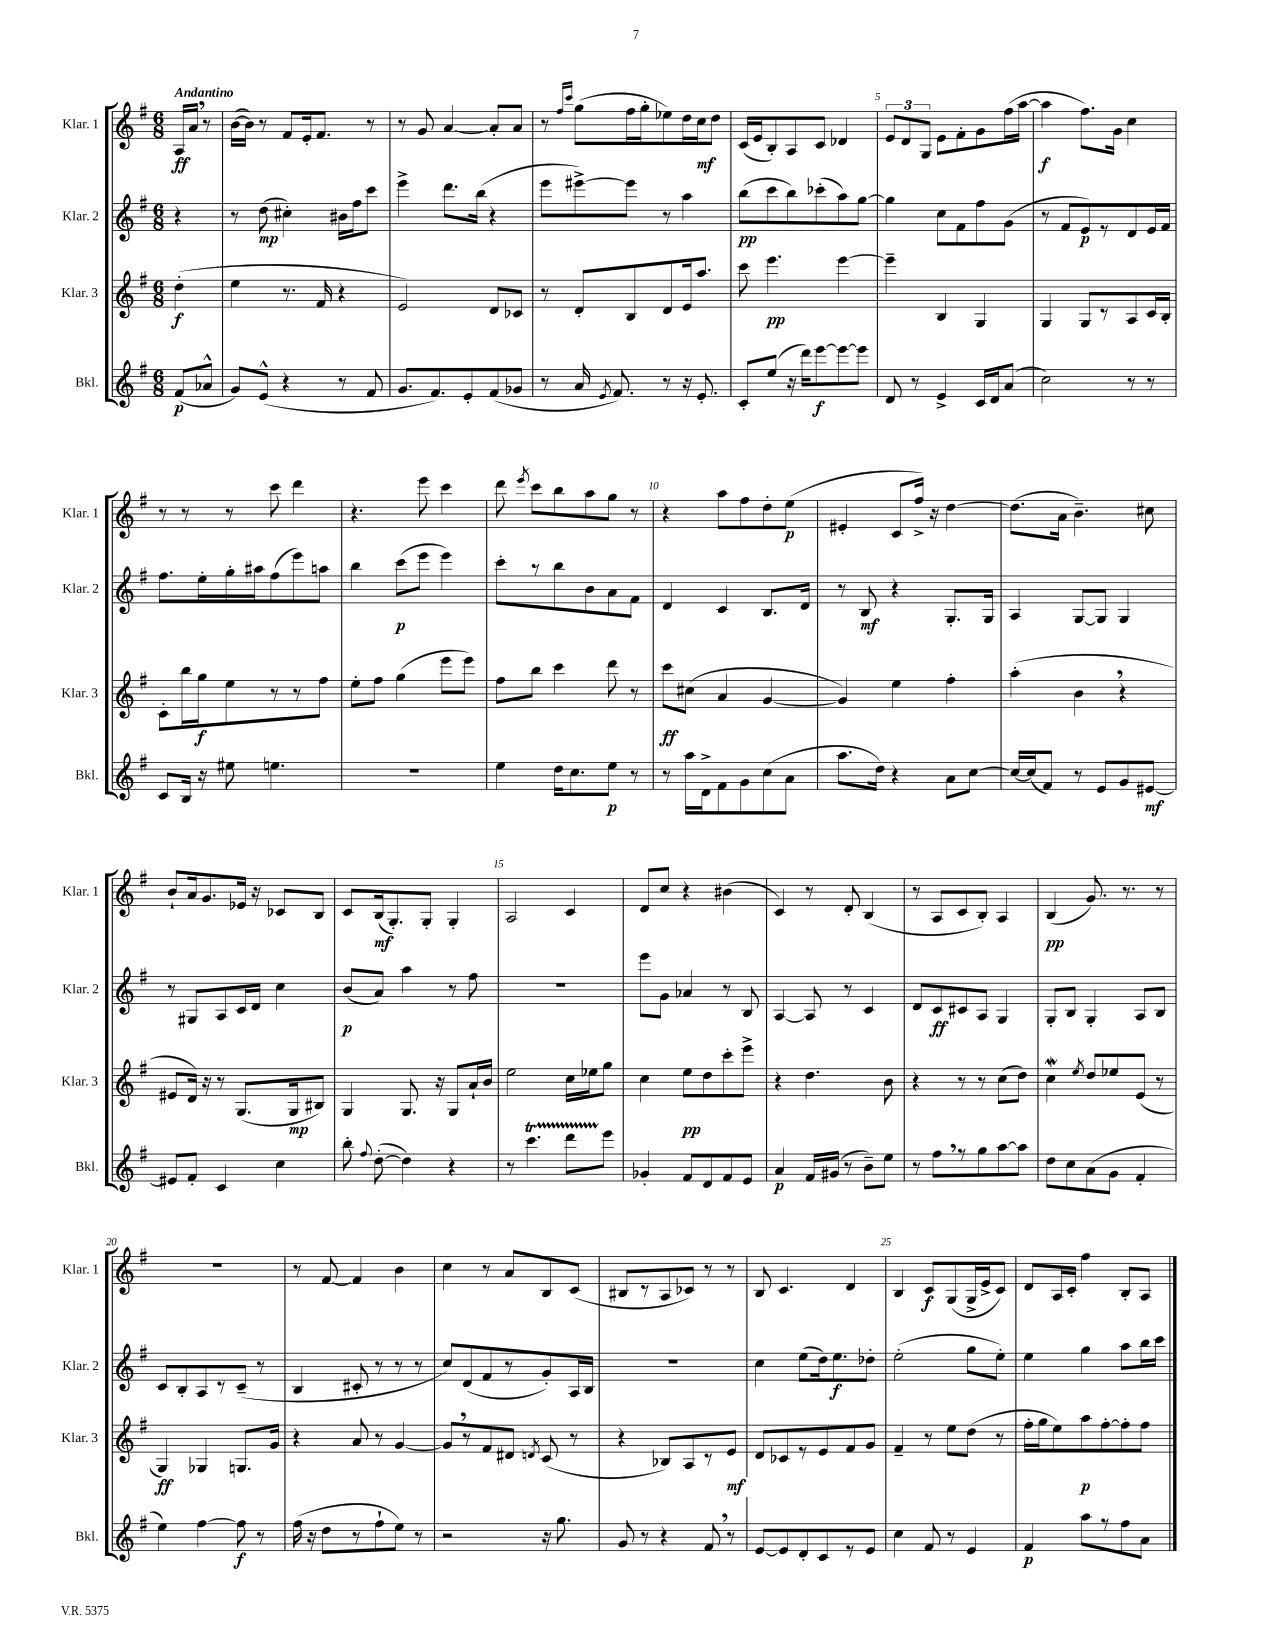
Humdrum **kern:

**kern	**dynam	**kern	**dynam	**kern	**dynam	**kern	**dynam
*part4	*part4	*part3	*part3	*part2	*part2	*part1	*part1
*staff4	*staff4	*staff3	*staff3	*staff2	*staff2	*staff1	*staff1
*I"Bkl.	*	*I"Klar. 3	*	*I"Klar. 2	*	*I"Klar. 1	*
*I'Bkl.	*	*I'Klar. 3	*	*I'Klar. 2	*	*I'Klar. 1	*
*clefG2	*	*clefG2	*	*clefG2	*	*clefG2	*
*k[f#]	*	*k[f#]	*	*k[f#]	*	*k[f#]	*
*M6/8	*	*M6/8	*	*M6/8	*	*M6/8	*
=	=	=	=	=	=	=	=
!	!	!	!	!	!	!LO:TX:a:B:t=Andantino	!
(8f#/L	p	(4dd'\	f	4r	.	16A/LL	ff
.	.	.	.	.	.	16a,/JJ	.
8a-X^^/J	.	.	.	.	.	8r	.
=1	=1	=1	=1	=1	=1	=1	=1
8g/L)	.	4ee\	.	8r	.	([16b\LL	.
.	.	.	.	.	.	16b\JJ])	.
(8e^^/J	.	.	.	(8dd\	mp	8r	.
4r	.	8.r	.	4cc#X'\)	.	8f#/L	.
.	.	.	.	.	.	16e'/k	.
.	.	16f#/	.	.	.	8.f#/J	.
8r	.	4r	.	16b#X\LL	.	.	.
.	.	.	.	16ff#\J	.	.	.
8f#/	.	.	.	8ccc\J	.	8r	.
=2	=2	=2	=2	=2	=2	=2	=2
8.g/L	.	2e/)	.	4eee^\	.	8r	.
.	.	.	.	.	.	8g/	.
8.f#/)	.	.	.	.	.	.	.
.	.	.	.	8.ddd\L	.	[4a/	.
8e'/	.	.	.	.	.	.	.
.	.	.	.	(16bb\Jk	.	.	.
(8f#/	.	8d/L	.	4r	.	8a'/L]	.
8g-X/J	.	8c-X/J	.	.	.	8a/J	.
=3	=3	=3	=3	=3	=3	=3	=3
8r	.	8r	.	8eee\L	.	8r	.
.	.	.	.	.	.	16qqff#/LL	.
.	.	.	.	.	.	16qqccc/JJ	.
16a/	.	8d'/L	.	[8eee#X^\)	.	(8gg\L	.
8qe/	.	.	.	.	.	.	.
8.f#/)	.	.	.	.	.	.	.
.	.	8B/	.	8eee#\J]	.	16ff#\L	.
.	.	.	.	.	.	16gg'\J	.
8r	.	8d/	.	8r	.	8ee-X\)	.
16r	.	16e/k	.	4aa\	.	16dd\L	.
8.e'/	.	8.aa/J	.	.	.	16cc\J	mf
.	.	.	.	.	.	8dd\J	.
=4	=4	=4	=4	=4	=4	=4	=4
8c'/L	.	8ccc\	.	(8bb\L	pp	(16c/LL	.
.	.	.	.	.	.	16e/J	.
(8ee/J	.	4.eee\	pp	8ccc\	.	8B'/)	.
16r	.	.	.	8bb\)	.	8A/	.
16ddd\KL)	.	.	.	.	.	.	.
[8eee\	f	.	.	(8ccc-X'\	.	8c/J	.
8eee\_	.	[4eee\	.	8aa\)	.	4d-X/	.
8eee\J]	.	.	.	[8gg\J	.	.	.
=5	=5	=5	=5	=5	=5	=5	=5
8d/	.	4eee~\]	.	4gg\]	.	12e/L	.
.	.	.	.	.	.	12d/	.
8r	.	.	.	.	.	.	.
.	.	.	.	.	.	12G/J	.
4e^/	.	4B/	.	8cc\L	.	8e\L	.
.	.	.	.	8f#\	.	8f#'\	.
16c/LL	.	4G/	.	8ff#\	.	8g\	.
16d/J	.	.	.	.	.	.	.
(8a/J	.	.	.	(8g\J	.	(16ff#\L	.
.	.	.	.	.	.	[16aa\JJ	.
=6	=6	=6	=6	=6	=6	=6	=6
2cc\)	.	4G/	.	8r	.	4aa\]	f
.	.	.	.	8f#/L	.	.	.
.	.	8G/L	.	8e/)	p	8.ff#\L)	.
.	.	8r	.	8r	.	.	.
.	.	.	.	.	.	16g\Jk	.
8r	.	8A/	.	8d/	.	4cc\	.
8r	.	16c/L	.	16e/L	.	.	.
.	.	16B'/JJ	.	16f#/JJ	.	.	.
!!LO:LB:g=z
=7	=7	=7	=7	=7	=7	=7	=7
8c/L	.	8c'\L	.	8.ff#\L	.	8r	.
16B/Jk	.	16bb\L	.	.	.	8r	.
16r	.	16gg\J	f	16ee'\L	.	.	.
8ee#X\	.	8ee\	.	16gg'\	.	8r	.
.	.	.	.	16aa#X\J	.	.	.
4.een\	.	8r	.	(8ff#\	.	8ccc\	.
.	.	8r	.	8eee\)	.	4ddd\	.
.	.	8ff#\J	.	8aan\J	.	.	.
=8	=8	=8	=8	=8	=8	=8	=8
2.r	.	8ee'\L	.	4bb\	.	4.r	.
.	.	8ff#\J	.	.	.	.	.
.	.	(4gg\	.	(8ccc\L	p	.	.
.	.	.	.	8eee\J	.	8eee\	.
.	.	8eee\L	.	4eee\)	.	4ccc\	.
.	.	8eee\J)	.	.	.	.	.
=9	=9	=9	=9	=9	=9	=9	=9
4ee\	.	8ff#\L	.	8ccc'\L	.	8ddd\	.
.	.	.	.	.	.	8qeee/	.
.	.	8bb\J	.	8r	.	8ccc\L	.
16dd\KL	.	4ccc\	.	8bb\	.	8bb\	.
8.cc\	.	.	.	.	.	.	.
.	.	.	.	8b\	.	8aa\	.
8ee\J	p	8ddd\	.	8a\	.	8gg\J	.
8r	.	8r	.	8f#\J	.	8r	.
=10	=10	=10	=10	=10	=10	=10	=10
8r	.	8ccc\L	ff	4d/	.	4r	.
16aa\LL	.	(8cc#X\J	.	.	.	.	.
16d^\J	.	.	.	.	.	.	.
8f#\	.	4a/	.	4c/	.	8aa\L	.
8g\	.	.	.	.	.	8ff#\	.
(8cc\	.	[4g/	.	8.B/L	.	8dd'\	.
8a\J	.	.	.	.	.	(8ee\J	p
.	.	.	.	16d/Jk	.	.	.
=11	=11	=11	=11	=11	=11	=11	=11
8.aa\L	.	4g/])	.	8r	.	4e#X'/	.
.	.	.	.	8B/	mf	.	.
16dd\Jk)	.	.	.	.	.	.	.
4r	.	4ee\	.	4r	.	8c/L	.
.	.	.	.	.	.	16ff#^/Jk)	.
.	.	.	.	.	.	16r	.
8a\L	.	4ff#'\	.	8.G'/L	.	[4dd\	.
[8cc\J	.	.	.	.	.	.	.
.	.	.	.	16G/Jk	.	.	.
=12	=12	=12	=12	=12	=12	=12	=12
16cc/LL_	.	(4aa'\	.	4A/	.	(8.dd\L]	.
(16cc/J]	.	.	.	.	.	.	.
8f#/J)	.	.	.	.	.	.	.
.	.	.	.	.	.	16a\Jk	.
8r	.	4b,\	.	[8G/L	.	4.b~\)	.
8e/L	.	.	.	8G/J]	.	.	.
8g/	.	4r	.	4G/	.	.	.
[8e#X/J	mf	.	.	.	.	8cc#X\	.
!!LO:LB:g=z
=13	=13	=13	=13	=13	=13	=13	=13
8e#X/L]	.	8e#X/L	.	8r	.	8b`/L	.
8f#'/J	.	16d/Jk)	.	8G#X/L	.	16a/k	.
.	.	16r	.	.	.	8.g/	.
4c/	.	8r	.	8A/	.	.	.
.	.	(8.G/L	.	16c/L	.	16e-X/Jk	.
.	.	.	.	16d/JJ	.	16r	.
4cc\	.	.	.	4cc\	.	8c-X/L	.
.	.	16G/k	mp	.	.	.	.
.	.	8B#X/J)	.	.	.	8B/J	.
=14	=14	=14	=14	=14	=14	=14	=14
8bb'\	.	4G/	.	(8b/L	p	8c/L	.
8qqff#/	.	.	.	.	.	.	.
([8dd'\	.	.	.	8a/J)	.	(16B/k	mf
.	.	.	.	.	.	8.G'/)	.
4dd\])	.	8.G/	.	4aa\	.	.	.
.	.	.	.	.	.	8G'/J	.
.	.	16r	.	.	.	.	.
4r	.	8G/L	.	8r	.	4G'/	.
.	.	16a`/L	.	8ff#\	.	.	.
.	.	16b/JJ	.	.	.	.	.
=15	=15	=15	=15	=15	=15	=15	=15
8r	.	2ee\	.	2.r	.	2A/	.
4.cccT\	.	.	.	.	.	.	.
8dddTTT\L	.	16cc\LL	.	.	.	4c/	.
.	.	16ee-X\J	.	.	.	.	.
8eee\J	.	8gg\J	.	.	.	.	.
=16	=16	=16	=16	=16	=16	=16	=16
4g-X'/	.	4cc\	.	8eee\L	.	8d/L	.
.	.	.	.	8g\J	.	8cc/J	.
8f#/L	.	8ee\L	pp	4a-X/	.	4r	.
8d/	.	8dd\	.	.	.	.	.
8f#/	.	8ccc'\	.	8r	.	(4b#X\	.
8e/J	.	8eee^\J	.	8B/	.	.	.
=17	=17	=17	=17	=17	=17	=17	=17
4a/	p	4r	.	[4A/	.	4c/)	.
16f#/LL	.	4.dd\	.	8A/]	.	8r	.
(16g#X/JJ	.	.	.	.	.	.	.
8r	.	.	.	8r	.	8d'/	.
8b~\L)	.	.	.	4c/	.	(4B/	.
8ee\J	.	8b\	.	.	.	.	.
=18	=18	=18	=18	=18	=18	=18	=18
8r	.	4r	.	8d/L	.	8r	.
8ff#,\L	.	.	.	8c/	ff	8A/L	.
8r	.	8r	.	8c#X/	.	8c/	.
8gg\	.	8r	.	8A/J	.	8B'/J)	.
[8aa\	.	(8cc\L	.	4G/	.	4A/	.
8aa\J]	.	8dd\J)	.	.	.	.	.
=19	=19	=19	=19	=19	=19	=19	=19
8dd\L	.	4ccw\	.	8G'/L	.	(4B/	pp
8cc\	.	.	.	8B/J	.	.	.
.	.	8qee/	.	.	.	.	.
(8a\	.	8dd/L	.	4G'/	.	8.g/)	.
8g\J	.	8ee-X/	.	.	.	.	.
.	.	.	.	.	.	8.r	.
4f#'/	.	(8e/J	.	8A/L	.	.	.
.	.	8r	.	8B/J	.	8r	.
!!LO:LB:g=z
=20	=20	=20	=20	=20	=20	=20	=20
4ee\)	.	4G/)	ff	8c/L	.	2.r	.
.	.	.	.	8B'/	.	.	.
[4ff#\	.	4G-X/	.	8A/	.	.	.
.	.	.	.	8r	.	.	.
8ff#\]	f	8.Gn/L	.	(8c~/J	.	.	.
8r	.	.	.	8r	.	.	.
.	.	16g/Jk	.	.	.	.	.
=21	=21	=21	=21	=21	=21	=21	=21
(16ff#\	.	4r	.	4B/	.	8r	.
16r	.	.	.	.	.	.	.
8dd\L	.	.	.	.	.	[8f#/	.
8r	.	8a/	.	8c#X'/	.	4f#/]	.
8ff#`\	.	8r	.	8r	.	.	.
8ee\J)	.	[4g/	.	8r	.	4b\	.
8r	.	.	.	8r	.	.	.
=22	=22	=22	=22	=22	=22	=22	=22
2r	.	8g,/L]	.	8cc/L)	.	4cc\	.
.	.	8r	.	(8d/	.	.	.
.	.	8f#/	.	8f#/	.	8r	.
.	.	8d#X/J	.	8r	.	8a/L	.
.	.	8qdn/	.	.	.	.	.
16r	.	(8c/	.	8g'/)	.	8B/	.
8.gg\	.	.	.	.	.	.	.
.	.	8r	.	16A/L	.	(8c/J	.
.	.	.	.	16B/JJ	.	.	.
=23	=23	=23	=23	=23	=23	=23	=23
8g/	.	4r	.	2.r	.	8B#X/L	.
8r	.	.	.	.	.	8r	.
4r	.	8B-X/L)	.	.	.	8A/	.
.	.	8A/	.	.	.	8c-X/J)	.
8f#,/	.	8r	.	.	.	8r	.
8r	.	8e/J	mf	.	.	8r	.
=24	=24	=24	=24	=24	=24	=24	=24
[8e/L	.	8d/L	.	4cc\	.	8B/	.
8e/]	.	8c-X/	.	.	.	4.c/	.
8d'/	.	8r	.	(8ee\L	.	.	.
8c/	.	8e/	.	16dd\k)	.	.	.
.	.	.	.	8.ee\	f	.	.
8r	.	8f#/	.	.	.	4d/	.
8e/J	.	8g/J	.	8dd-X'\J	.	.	.
=25	=25	=25	=25	=25	=25	=25	=25
4cc\	.	4f#~/	.	(2ee'\	.	4B/	.
8f#/	.	8r	.	.	.	8c/L	f
8r	.	8ee\L	.	.	.	(8G/	.
4e/	.	(8dd\J	.	8gg\L	.	16G^/L	.
.	.	.	.	.	.	16e^/J	.
.	.	8r	.	8ee'\J)	.	8c/J)	.
=26	=26	=26	=26	=26	=26	=26	=26
4f#/	p	16ff#'\LL	.	4ee\	.	8d/L	.
.	.	16gg\J	.	.	.	.	.
.	.	8ee\)	.	.	.	16A/L	.
.	.	.	.	.	.	16c'/JJ	.
8aa\L	.	8aa\	p	4gg\	.	4ff#\	.
8r	.	[8ff#'\	.	.	.	.	.
8ff#\	.	8ff#'\]	.	8aa\L	.	8B'/L	.
8a\J	.	8ff#\J	.	16bb\L	.	8A/J	.
.	.	.	.	16ccc\JJ	.	.	.
==	==	==	==	==	==	==	==
*-	*-	*-	*-	*-	*-	*-	*-
